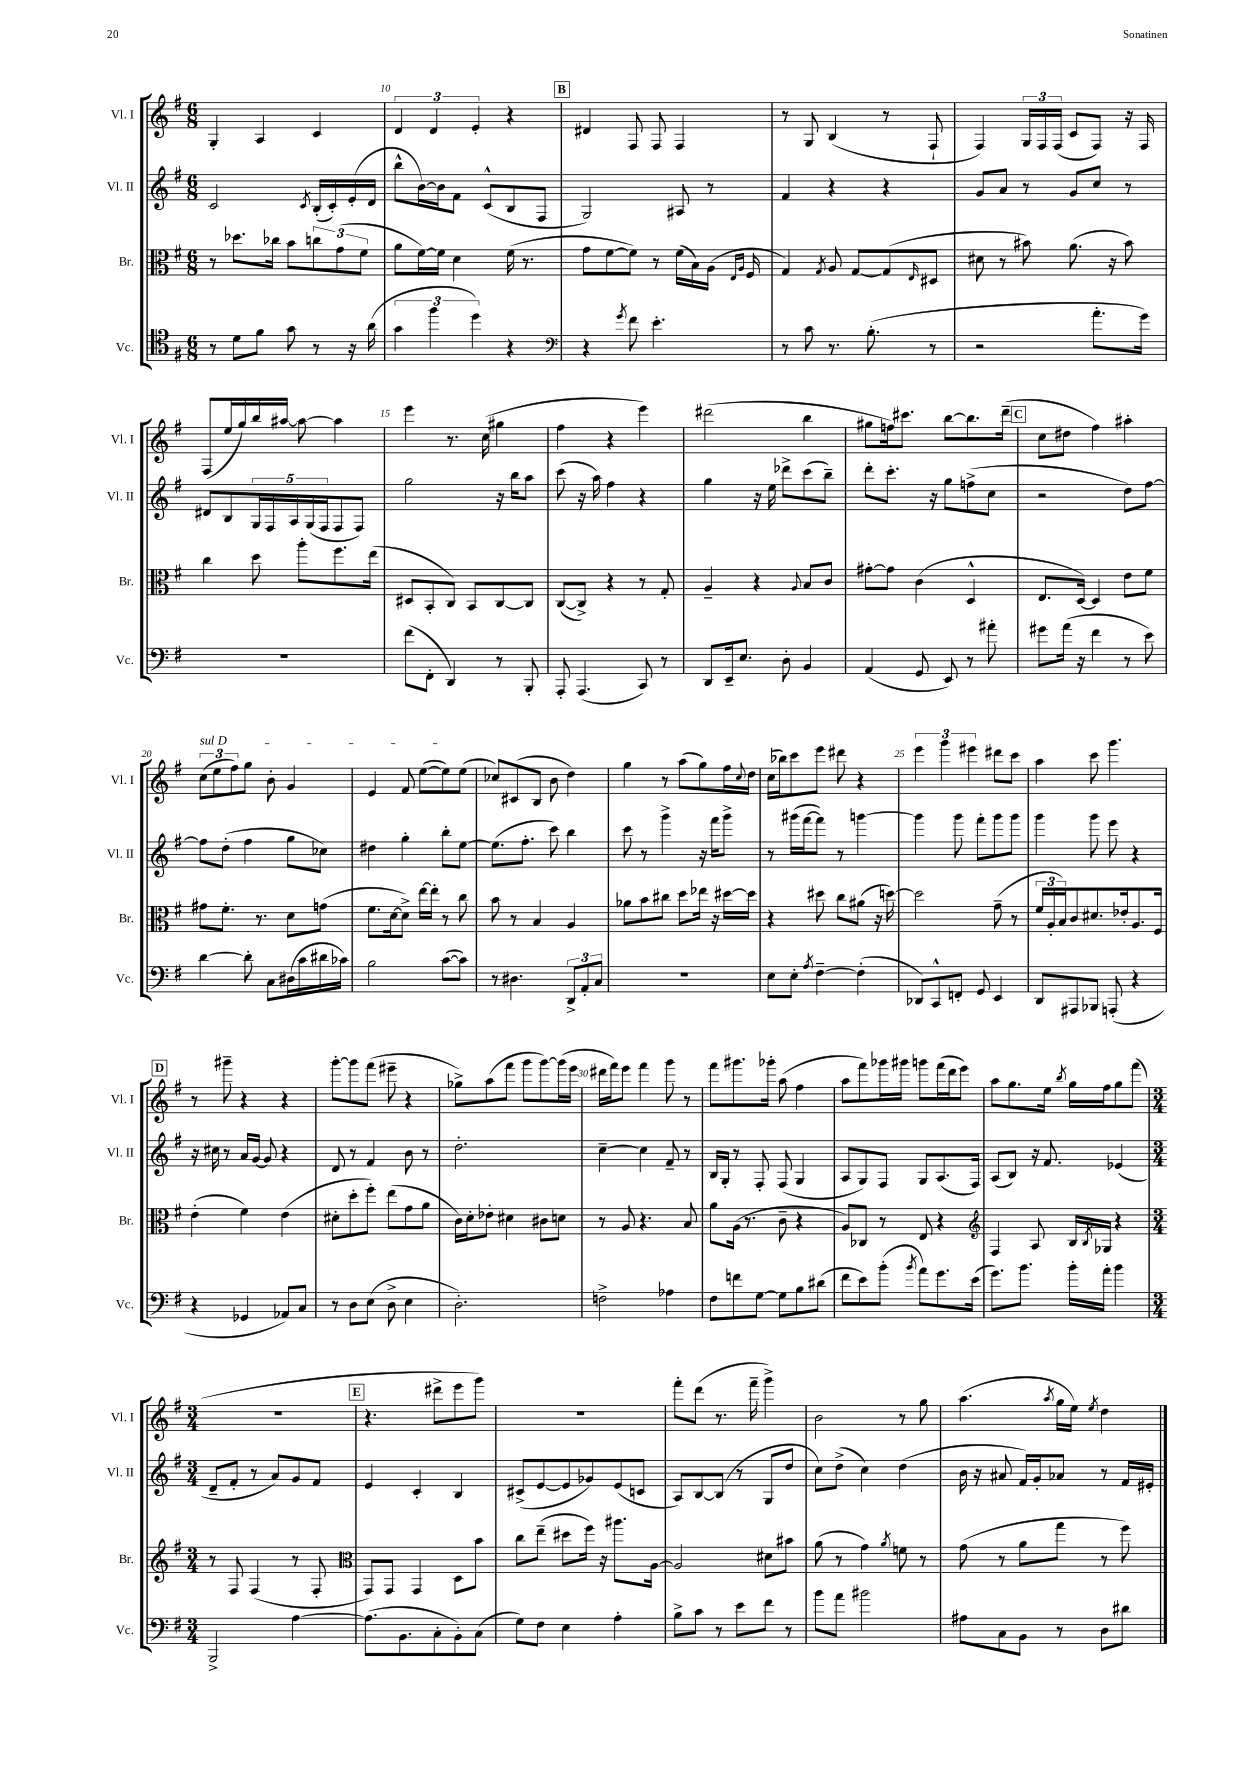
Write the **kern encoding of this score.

**kern	**kern	**kern	**kern
*staff4	*staff3	*staff2	*staff1
*clefC4	*clefC3	*clefG2	*clefG2
*k[f#]	*k[f#]	*k[f#]	*k[f#]
*M6/8	*M6/8	*M6/8	*M6/8
8r	8r	2c	4G'
8d	8.dd-	.	.
8f#	.	.	4A
.	16cc-	.	.
8g	8b	.	.
.	.	8qc	.
8r	12cc	(16B'	4c
.	.	16c')	.
.	(12g	.	.
16r	.	(16e'	.
.	12f#	.	.
(16a	.	16d	.
=	=	=	=
6g	8a	8bb^^	6d
.	[16f#)	[16b)	.
6ff#	.	.	6d
.	16f#]	16b]	.
.	4d	8f#	.
6dd)	.	.	6e'
.	.	(8c^^	.
4r	(16f#	8B	4r
.	8.r	.	.
.	.	8F#	.
=	=	=	=
*clefF4	*	*	*
4r	8g	2G)	4d#
.	[8f#	.	.
8qg	.	.	.
8f#	8f#])	.	8F#
4.e'	8r	.	8F#
.	(16f#	8A#	4F#
.	16B)	.	.
.	(16A	8r	.
.	16qqE	.	.
.	16qqA	.	.
.	16F#	.	.
=	=	=	=
8r	4G)	4f#	8r
8c	.	.	8G
.	8qG	.	.
8.r	8A	4r	(4B
.	[8G	.	.
(8.B'	.	.	.
.	(8G]	4r	8r
.	16qqE	.	.
8r	8D#	.	8F#`
=	=	=	=
2r	8d#	8g	4F#)
.	8r	8a	.
.	8b#)	8r	24G
.	.	.	24F#
.	.	.	(24F#
.	(8.a	8g	8c
8.a'	.	8cc	8F#)
.	16r	.	.
.	8b#)	8r	16r
16g)	.	.	16F#
=	=	=	=
2.r	4cc	8d#	(8F#
.	.	8B	16ee
.	.	.	16gg)
.	8dd	20G	16bb
.	.	20F#	.
.	.	.	[16aa#
.	.	20A	.
.	8aa'	.	8aa#_
.	.	(20G	.
.	.	20F#	.
.	8.ff#	8F#	4aa#]
.	.	8F#)	.
.	(16ee	.	.
=	=	=	=
(8f#	8D#	2gg	4eee
8FF#'	8BB'	.	.
4DD)	8C)	.	8.r
.	8BB	.	.
.	.	.	(16cc
8r	[8C	16r	4gg#
.	.	16bb	.
8BBB'	8C]	8aa	.
=	=	=	=
8AAA'	([8C	(8ccc	4ff#
(4.AAA	8C^])	16r	.
.	.	16aa)	.
.	4r	4ff#	4r
8CC)	8r	4r	4eee)
8r	8G'	.	.
=	=	=	=
8DD	4A~	4gg	(2ddd#
16EE~	.	.	.
8.E	.	.	.
.	4r	16r	.
.	.	16ee	.
8D'	.	8ddd-^	.
.	8qqA	.	.
4BB	8B	(8ccc	4bb
.	8c	8bb~)	.
=	=	=	=
(4AA	[8g#'	8ddd'	8gg#
.	8g#]	8.ccc'	16ff)
.	.	.	8.ccc#
8GG	(4c	.	.
.	.	16r	.
8EE)	.	8gg	[8bb
8r	4D^^	(8ff^	8.bb]
8a#'	.	8cc	.
.	.	.	(16ddd~
=	=	=	=
8g#	8.E	2r	8cc
(16a	.	.	8dd#
16r	[16D)	.	.
4f#	4D]	.	4ff#)
8r	8e	8dd)	4aa#'
8e)	8f#	[8ff#	.
=	=	=	=
[4d	8g#	8ff#]	(12cc
.	.	.	12ee
.	8.f#'	(8dd'	.
.	.	.	12ff#)
8d']	.	4ff#	8gg
.	8.r	.	.
8C	.	.	8b'
(16D#	8d	8gg	4g
16c	.	.	.
16d#	(8g	8cc-)	.
16c-)	.	.	.
=	=	=	=
2B	8.f#	4dd#	4e
.	[16d	.	.
.	8d^])	4gg'	8f#
.	[16ee	.	([8ee
.	16ee']	.	.
([8c	8r	8bb'	8ee])
8c])	8cc	[8ee	(8ee
=	=	=	=
8r	8b	(8.ee]	8cc-)
4.D#	8r	.	(8c#
.	.	8.ff#'	.
.	4B	.	8B
.	.	8ccc)	8b
12DD^	4A	4bb	4dd)
12AA'	.	.	.
12C	.	.	.
=	=	=	=
2.r	8a-	8ccc	4gg
.	8b	8r	.
.	8cc#	4ggg^	8r
.	8dd	.	(8aa
.	16ee-	16r	8gg)
.	16r	16fff#	.
.	[16dd#	8ggg^	16ff#
.	.	.	8qqcc
.	16dd#]	.	16dd
=	=	=	=
8E	4r	8r	(16cc
.	.	.	16bb-)
8E'	.	(16ggg#	8ccc
.	.	[16fff#	.
8qA	.	.	.
[4F#~	8dd#	8fff#])	8eee
.	8cc	8r	8ddd#
(4F#']	(8a#	[4ggg	4r
.	16r	.	.
.	[16dd)	.	.
=	=	=	=
8DD-)	2dd]	4ggg]	6eee
8CC^^	.	.	.
.	.	.	6ggg
8FF'	.	8ggg	.
.	.	.	6eee#
8GG	.	8fff#'	.
4EE	(8g~	8ggg	8ddd#
.	8r	8ggg	8ccc
=	=	=	=
8DD	24f#	4ggg	4aa
.	24A'	.	.
.	24B)	.	.
8AAA#	8c	.	.
8BBB-	8.d#	8ggg	8ccc
(8AAA'	.	8eee	4.ggg
.	16e-'	.	.
4r	8.A	4r	.
.	16F#	.	.
=	=	=	=
4r	(4e'	16r	8r
.	.	16cc#	.
.	.	8r	8ggg#~
4GG-	4f#)	16a	4r
.	.	[16g	.
.	.	8g]	.
8AA-)	(4e	4r	4r
8C	.	.	.
=	=	=	=
8r	8d#'	8d	[8ggg'
8D	8dd'	8r	8ggg]
(8E	8ff#')	4f#	(8fff#
8D^	(8ee	.	8eee#~
4E	8g	8b	4r
.	8a	8r	.
=	=	=	=
2.D')	16c)	2.dd'	8gg-^)
.	16d'	.	.
.	8e-'	.	(8aa
.	4d#	.	8fff#
.	.	.	8ggg
.	8c#	.	[8ggg)
.	8d	.	(16ggg]
.	.	.	16eee
=	=	=	=
2F^	8r	[4cc~	16ddd#
.	.	.	16fff#)
.	8A	.	8eee
.	4.r	4cc]	4fff#
4A-	.	8f#~	8ggg
.	8B	8r	8r
=	=	=	=
8F#	8a	16B	8fff#
.	.	16G'	.
8f	(16A	8r	8.ggg#
.	8.r	.	.
[8G	.	8F#'	.
.	.	.	16ggg-'
8G]	8c~	(8F#	(8aa
8B	4r	4G	4ff#
(8d#	.	.	.
=	=	=	=
8f#	8A)	8A	8aa
8e)	8C-	8G)	8fff#)
(8b'	8r	8F#	16ggg-
.	.	.	16ggg#
8qb	.	.	.
8a)	8E	8G	8ggg
8.g	4r	(8.A	(16fff#
.	.	.	16ddd
.	.	.	8eee)
(16e	.	16F#)	.
=	=	=	=
*	*clefG2	*	*
8.g)	4F#	(8A	8aa
.	.	8B)	8.gg
8.b	.	.	.
.	8A	16r	.
.	.	8.f#	16ee
.	.	.	8qbb
16b'	16B	.	16gg
.	8qB	.	.
16a'	16G-	.	16ff#
4b	4r	(4e-	8gg
.	.	.	(8fff#
=	=	=	=
*M3/4	*M3/4	*M3/4	*M3/4
2BBB^	8r	8d~	2.r
.	8F#	8f#'	.
.	(4F#	8r	.
.	.	8a)	.
[4A	8r	8g	.
.	8F#'	8f#	.
=	=	=	=
*	*clefC3	*	*
(8.A]	8GG)	4e	4.r
.	8GG	.	.
8.BB	.	.	.
.	4GG	4c'	.
8C'	.	.	8ddd#^
8BB')	8D	4B	8eee
(8C	8b	.	8ggg)
=	=	=	=
8G)	8cc	(8c#^	2.r
8F#	(8ee~	[8e	.
4E	8dd#	8e]	.
.	16ff#)	8g-)	.
.	16r	.	.
4A'	8.aa#	(8e	.
.	.	8c	.
.	[16A	.	.
=	=	=	=
8B^	2A]	8A)	8fff#'
8c	.	[8B	(8ddd
8r	.	(8B]	8.r
8e	.	8r	.
.	.	.	16fff#~
8f#	8d#	8G	4ggg^)
8r	8b#	8dd	.
=	=	=	=
8b	(8a	8cc)	2b
8a	8r	(8dd^	.
2b#	4g)	4cc)	.
.	8qa	.	.
.	8f	(4dd	8r
.	8r	.	8gg
=	=	=	=
8A#	(8g	16b	(4.aa
.	.	16r	.
8C	8r	8a#	.
8BB	8a	16f#)	.
.	.	16g'	.
.	.	.	8qaa
8r	8gg	8a-	16gg
.	.	.	16ee)
.	.	.	8qee
8D	8r	8r	4dd
8d#	8ff#)	16f#	.
.	.	16e#'	.
==	==	==	==
*-	*-	*-	*-
